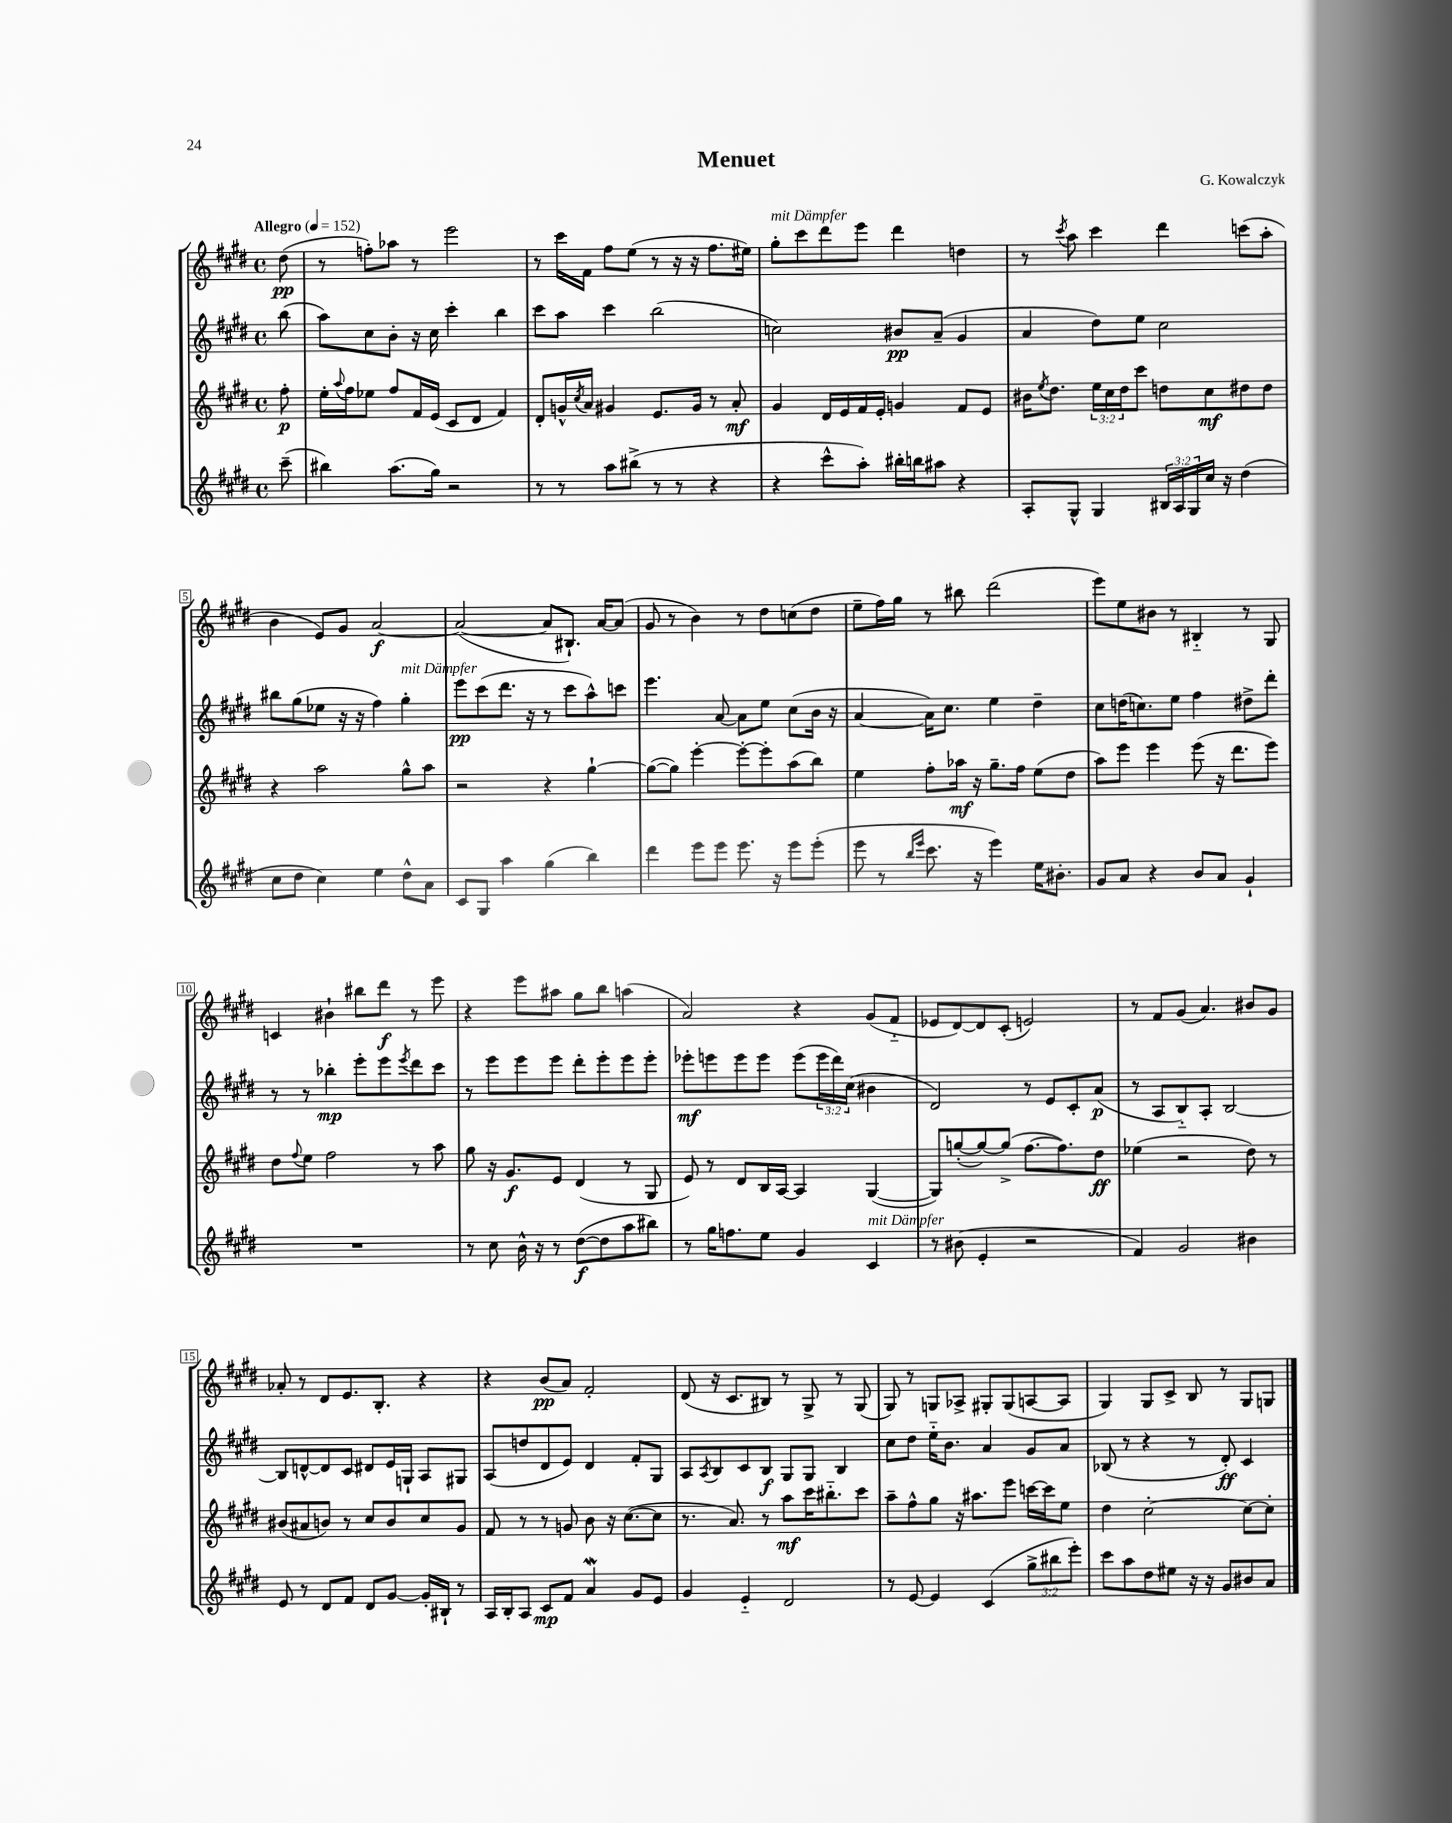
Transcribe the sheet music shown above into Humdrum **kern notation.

**kern	**kern	**kern	**kern
*staff4	*staff3	*staff2	*staff1
*clefG2	*clefG2	*clefG2	*clefG2
*k[f#c#g#d#]	*k[f#c#g#d#]	*k[f#c#g#d#]	*k[f#c#g#d#]
*M4/4	*M4/4	*M4/4	*M4/4
*met(c)	*met(c)	*met(c)	*met(c)
*MM152	*MM152	*MM152	*MM152
(8ccc#~	8ff#'	(8bb	(8dd#
=	=	=	=
4bb#)	16ee'	8aa)	8r
.	8qqaa	.	.
.	16ff#	.	.
.	8ee-	8cc#	8ff')
(8.aa	8ff#	8b'	8aa-
.	16f#	16r	8r
16gg#)	(16e	16cc#	.
2r	8c#	4ccc#'	2eee
.	8d#	.	.
.	4f#)	4bb	.
=	=	=	=
8r	8d#'	8ccc#	8r
8r	16g^^	8aa	16ccc#
.	8qcc#	.	.
.	16a	.	16f#
8aa	4g#	4ccc#	8ff#
(8bb#^	.	.	(8ee
8r	8.e	(2bb	8r
8r	.	.	16r
.	16g#	.	16r
4r	8r	.	8.ff#
.	8a'	.	.
.	.	.	16ee#)
=	=	=	=
4r	4g#	2cc)	8gg#'
.	.	.	8ccc#
8ccc#^^	16d#	.	8ddd#
.	16e	.	.
8aa')	16f#	.	8eee
.	16e'	.	.
16bb#'	4g	8b#	4ddd#
16bb	.	.	.
8aa#	.	(8a~	.
4r	8f#	4g#	4dd
.	8e	.	.
=	=	=	=
8A'	16b#	4a	8r
.	8qee	.	.
.	8.dd#	.	.
.	.	.	8qccc#
8G#^^	.	.	8aa
4G#	24ee	8dd#)	4ccc#
.	24cc#	.	.
.	24dd#	.	.
.	8ccc#	8ee	.
24B#	8dd	2cc#	4ddd#
24A	.	.	.
24G#	.	.	.
16cc#	8cc#	.	.
16r	.	.	.
(4dd#	8dd#	.	(8ccc
.	8dd#	.	8aa'
=	=	=	=
8cc#	4r	8bb#	4b
8dd#	.	(8gg#	.
4cc#)	2aa	8ee-	8e)
.	.	16r	8g#
.	.	16r	.
4ee	.	4ff#)	[2a
8dd#^^	8gg#^^	4gg#'	.
8a	8aa	.	.
=	=	=	=
8c#	2r	8eee	(2a_
8G#	.	(8ccc#	.
4aa	.	8.ddd#	.
.	.	16r	.
(4gg#	4r	8r	8a]
.	.	8ccc#	8.B#`)
4bb)	[4gg#`	8aa^^)	.
.	.	.	[16a
.	.	8ccc	(8a]
=	=	=	=
4ddd#	(8gg#_	4.eee	8g#
.	8gg#])	.	8r
8eee	[4eee'	.	4b)
8eee	.	[8a	.
8.eee	8eee'_	8a]	8r
.	8eee']	8ee	8dd#
16r	.	.	.
8eee	(8aa	(8cc#	(8cc
(8eee'	8bb)	16b	8dd#
.	.	16r	.
=	=	=	=
8eee	4ee	[4a	8ee~
8r	.	.	16ff#)
.	.	.	16gg#
16qqbb	.	.	.
16qqeee	.	.	.
8.ccc#	8ff#'	16a])	8r
.	.	8.cc#	.
.	16aa-	.	8bb#
16r	16r	.	.
4eee)	8.gg#~	4ee	(2ddd#
.	16ff#	.	.
16ee	(8ee	4dd#~	.
8.b#'	.	.	.
.	8dd#	.	.
=	=	=	=
8g#	8aa)	8cc#	8eee)
8a	8eee	(16dd	8ee
.	.	8.cc)	.
4r	4eee	.	8b#
.	.	8ee	8r
8b	(8eee	4ff#	4B#'~
8a	16r	.	.
.	8.ddd#	.	.
4g#`	.	8dd#^	8r
.	8eee)	8ddd#'	8G#
=	=	=	=
1r	8dd#	8r	4c
.	8qqff#	.	.
.	8ee	8r	.
.	2ff#	4bb-'	4b#`
.	.	8eee'	8bb#
.	.	8eee	8ddd#
.	.	8qeee	.
.	8r	8ddd#	8r
.	8aa	8ccc#	8eee
=	=	=	=
8r	8gg#	8r	4r
8cc#	16r	8eee	.
.	8.g#	.	.
16b^^	.	8eee	8eee
16r	.	.	.
8r	8e	8eee	8aa#
([8dd#	(4d#	8ddd#'	8gg#
8dd#]	.	8eee'	8bb
8aa	8r	8eee	(4aa
8bb#)	8G#	8eee'	.
=	=	=	=
8r	8e)	8eee-'	2a)
16gg#	8r	8eee	.
8.ff	.	.	.
.	8d#	8eee	.
8ee	16B	8eee	.
.	[16A	.	.
4g#	4A]	(8eee	4r
.	.	24eee	.
.	.	24ddd#)	.
.	.	(24cc#	.
4c#	([4G#	4b#	(8g#
.	.	.	8f#'~
=	=	=	=
8r	8G#])	2d#)	8e-
(8b#	([8gg'	.	[8d#)
4e'	8gg_)	.	8d#]
.	(8gg^]	.	(8c#'
2r	[8.ff#	8r	2e)
.	.	8e	.
.	8.ff#])	.	.
.	.	8c#'	.
.	8dd#	(8a	.
=	=	=	=
4f#)	(4ee-	8r	8r
.	.	8A	8f#
2g#	2r	8B'~)	(8g#
.	.	8A'	4.a)
.	.	[2B	.
4b#	8dd#)	.	8b#
.	8r	.	8g#
=	=	=	=
8e	(8b#	8B]	8a-'
8r	8a#	[8d^^	8r
8d#	8b)	8d]	8d#
8f#	8r	8c#	8.e
8d#	8cc#	8d#	.
.	.	.	8.B'
[8g#	8b	16e	.
.	.	16G`	.
16g#']	8cc#	8A	4r
16B#`	.	.	.
8r	8g#	8G#	.
=	=	=	=
16A	8f#	(8A	4r
16B'	.	.	.
8A	8r	8dd	.
8c#	8r	8d#	(8b
8f#	8g	8e)	8a)
4a	8b	4d#	2f#'
.	16r	.	.
.	([8.cc#	.	.
8g#	.	8f#'	.
8e	8cc#]	8G#	.
=	=	=	=
4g#	8.r	8A	(8d#
.	.	8qA	.
.	.	8B	16r
.	8.a)	.	8.c#
4e'~	.	8c#	.
.	8r	8B	8B#)
2d#	8aa	8G#	8r
.	16ccc#	8G#	8G#^
.	8.bb#'~	.	.
.	.	4B	8r
.	8ccc#	.	(8G#
=	=	=	=
8r	8aa~	8cc#	8G#)
[8e	8ff#^^	8dd#	8r
4e]	8gg#	16ee'~	8G
.	.	8.b	.
.	16r	.	8A-^
.	8.aa#	.	.
(4c#	.	4a	8G#'
.	8eee	.	(8G#
12gg#^	[16ccc	8g#	[8A
.	16ccc]	.	.
12bb#	.	.	.
.	8ee	8a	8A]
12eee')	.	.	.
=	=	=	=
8ccc#	4dd#	(8B-	4G#)
8aa	.	8r	.
8dd#	[2cc#'	4r	8G#
8ee#	.	.	8c#^
16r	.	8r	8B
16r	.	.	.
8g#	.	8d#')	8r
8b#	8cc#_	4c#	8G#
8a	8cc#']	.	8G
==	==	==	==
*-	*-	*-	*-
